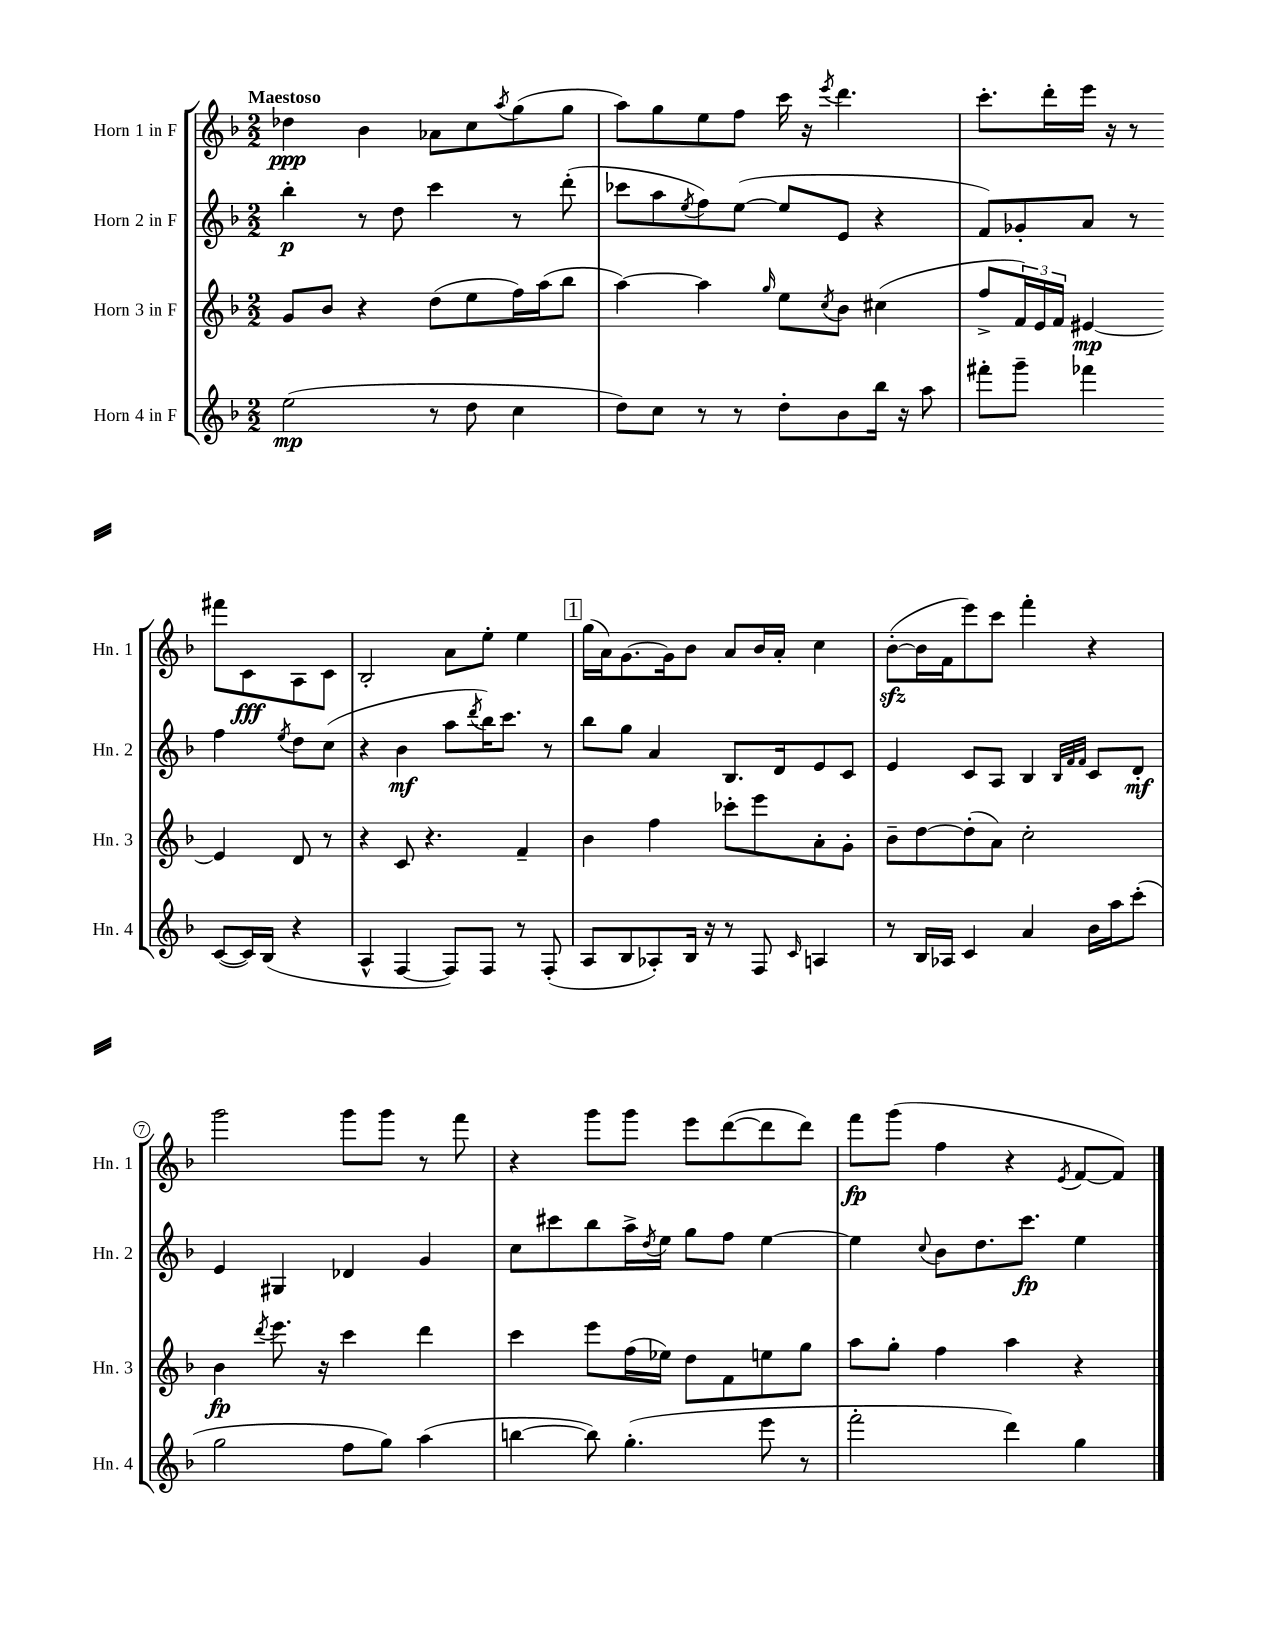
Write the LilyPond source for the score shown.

<<
\new StaffGroup <<
\new Staff = "s0" \with { instrumentName = "Horn 1 in F" shortInstrumentName = "Hn. 1" } {
    \clef treble \key f \major \numericTimeSignature \time 2/2 \tempo "Maestoso"
    des''4\ppp bes'4 aes'8 c''8 \acciaccatura { a''8 } g''8( g''8 |
    a''8) g''8 e''8 f''8 c'''16 r16 \acciaccatura { e'''8 } d'''4. |
    c'''8.-. d'''16-. e'''16 r16 r8 fis'''8 c'8\fff a8 c'8 |
    bes2-. a'8 e''8-. e''4 |
    \mark \markup { \box "1" } g''16( a'16) g'8.~ g'16 bes'8 a'8 bes'16 a'16-. c''4 |
    bes'8~-.\sfz( bes'16 f'16 e'''8) c'''8 f'''4-. r4 |
    g'''2 g'''8 g'''8 r8 f'''8 |
    r4 g'''8 g'''8 e'''8 d'''8~( d'''8 d'''8) |
    f'''8\fp g'''8( f''4 r4 \acciaccatura { e'8 } f'8~ f'8) \bar "|." |
}
\new Staff = "s1" \with { instrumentName = "Horn 2 in F" shortInstrumentName = "Hn. 2" } {
    \clef treble \key f \major \numericTimeSignature \time 2/2
    bes''4-.\p r8 d''8 c'''4 r8 d'''8-.( |
    ces'''8 a''8 \acciaccatura { e''8 } f''8) e''8~( e''8 e'8 r4 |
    f'8) ges'8-. a'8 r8 f''4 \acciaccatura { e''8 } d''8 c''8( |
    r4 bes'4\mf a''8 \acciaccatura { d'''8 } bes''16) c'''8. r8 |
    \mark \markup { \box "1" } bes''8 g''8 a'4 bes8. d'16 e'8 c'8 |
    e'4 c'8 a8 bes4 \grace { bes32 f'32 f'32 } c'8 d'8-.\mf |
    e'4 gis4 des'4 g'4 |
    c''8 cis'''8 bes''8 a''16-> \acciaccatura { d''8 } e''16 g''8 f''8 e''4~ |
    e''4 \appoggiatura { c''8 } bes'8 d''8. c'''8.\fp e''4 \bar "|." |
}
\new Staff = "s2" \with { instrumentName = "Horn 3 in F" shortInstrumentName = "Hn. 3" } {
    \clef treble \key f \major \numericTimeSignature \time 2/2
    g'8 bes'8 r4 d''8( e''8 f''16) a''16( bes''8 |
    a''4~) a''4 \grace { g''16 } e''8 \acciaccatura { c''8 } bes'8 cis''4( |
    f''8-> \tuplet 3/2 { f'16) e'16 f'16 } eis'4~\mp eis'4 d'8 r8 |
    r4 c'8 r4. f'4-- |
    \mark \markup { \box "1" } bes'4 f''4 ces'''8-. e'''8 a'8-. g'8-. |
    bes'8-- d''8~ d''8-.( a'8) c''2-. |
    bes'4\fp \acciaccatura { d'''8 } e'''8. r16 c'''4 d'''4 |
    c'''4 e'''8 f''16( ees''16) d''8 f'8 e''8 g''8 |
    a''8 g''8-. f''4 a''4 r4 \bar "|." |
}
\new Staff = "s3" \with { instrumentName = "Horn 4 in F" shortInstrumentName = "Hn. 4" } {
    \clef treble \key f \major \numericTimeSignature \time 2/2
    e''2\mp( r8 d''8 c''4 |
    d''8) c''8 r8 r8 d''8-. bes'8 bes''16 r16 a''8 |
    fis'''8-. g'''8-- fes'''4 c'8~( c'16) bes16( r4 |
    a4-^ f4~ f8) f8 r8 f8-.( |
    \mark \markup { \box "1" } a8 bes8 aes8-.) bes16 r16 r8 f8 \grace { c'16 } a4 |
    r8 bes16 aes16 c'4 a'4 bes'16 a''16 c'''8-.( |
    g''2 f''8 g''8) a''4( |
    b''4~ b''8) g''4.-.( e'''8 r8 |
    f'''2-. d'''4) g''4 \bar "|." |
}
>>
>>
\layout { \context { \Score \override BarNumber.stencil = #(make-stencil-circler 0.1 0.3 ly:text-interface::print) } }
